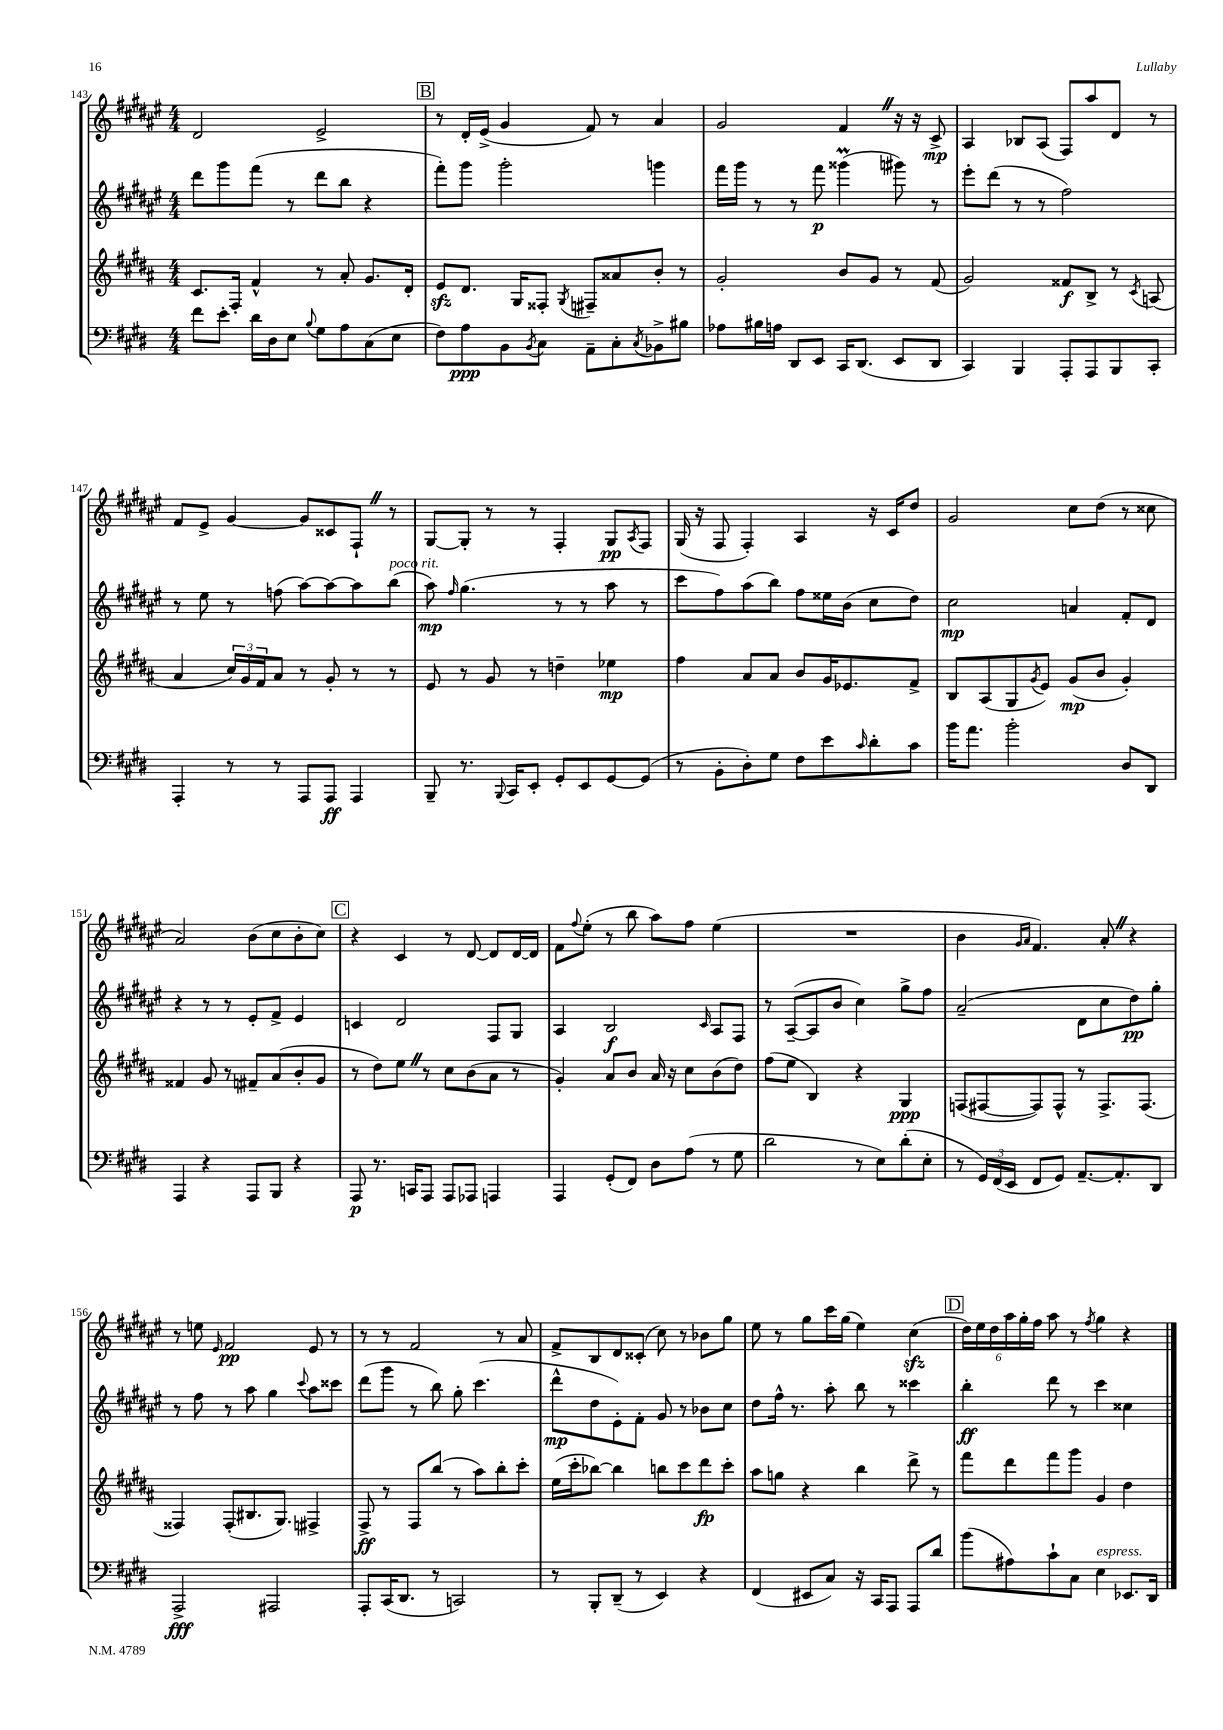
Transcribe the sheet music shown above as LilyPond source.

<<
\new StaffGroup <<
\new Staff = "s0" {
    \clef treble \key fis \major \numericTimeSignature \time 4/4
    dis'2 eis'2-> |
    \mark \markup { \box "B" } r8 dis'16-. eis'16->( gis'4 fis'8) r8 ais'4 |
    gis'2 fis'4 \once \override BreathingSign.text = \markup { \musicglyph "scripts.caesura.straight" } \breathe r16 r16 cis'8->\mp |
    ais4 bes8 ais8( fis8) ais''8 dis'8 r8 |
    fis'8 eis'8-> gis'4~ gis'8 cisis'8 fis8-! \once \override BreathingSign.text = \markup { \musicglyph "scripts.caesura.straight" } \breathe r8 |
    gis8~ gis8-. r8 r8 fis4-. gis8\pp \acciaccatura { ais8 } fis8 |
    gis16( r16 fis8 fis4-.) ais4 r16 cis'16 dis''8 |
    gis'2 cis''8 dis''8( r8 cisis''8 |
    ais'2) b'8( cis''8 b'8-. cis''8) |
    \mark \markup { \box "C" } r4 cis'4 r8 dis'8~ dis'8 dis'16~ dis'16 |
    fis'8 \appoggiatura { fis''8 } eis''8-.( r8 b''8 ais''8) fis''8 eis''4( |
    R1 |
    b'4 \grace { gis'16 ais'16 } fis'4.) ais'8-. \once \override BreathingSign.text = \markup { \musicglyph "scripts.caesura.straight" } \breathe r4 |
    r8 e''8 \grace { eis'16 } fis'2\pp eis'8 r8 |
    r8 r8 fis'2 r8 ais'8 |
    fis'8-> b8 dis'8 cisis'8-.( cis''8) r8 bes'8 gis''8 |
    eis''8 r8 gis''8 cis'''16 gis''16( eis''4) cis''4\sfz( |
    \mark \markup { \box "D" } \tuplet 6/4 { dis''16) eis''16 dis''16 ais''16 gis''16-. fis''16 } ais''8 r8 \acciaccatura { fis''8 } gis''4 r4 \bar "|." |
}
\new Staff = "s1" {
    \clef treble \key fis \major \numericTimeSignature \time 4/4
    dis'''8 gis'''8 fis'''8( r8 dis'''8 b''8 r4 |
    \mark \markup { \box "B" } fis'''8-.) gis'''8 gis'''2-. g'''4 |
    fis'''16 gis'''16 r8 r8 fis'''8\p gisis'''4\prall( gis'''8) r8 |
    eis'''8-. dis'''8( r8 r8 fis''2) |
    r8 eis''8 r8 f''8( ais''8~) ais''8~ ais''8 b''8^\markup { \italic "poco rit." }( |
    ais''8\mp) \grace { fis''16 } gis''4.( r8 r8 ais''8 r8 |
    cis'''8 fis''8) ais''8( b''8) fis''8 eisis''16 b'16( cis''8 dis''8) |
    cis''2\mp a'4 fis'8-. dis'8 |
    r4 r8 r8 eis'8-. fis'8-> eis'4 |
    \mark \markup { \box "C" } c'4 dis'2 fis8 gis8 |
    ais4 b2\f \grace { cis'16 } ais8 fis8 |
    r8 ais8~--( ais8 b'8 cis''4) gis''8-> fis''8 |
    ais'2--( dis'8 cis''8 dis''8\pp) gis''8-. |
    r8 fis''8 r8 ais''8 gis''4 \appoggiatura { cis'''8 } ais''8 cisis'''8 |
    dis'''8( gis'''8 r8 b''8) gis''8-. cis'''4.( |
    dis'''8-^\mp dis''8 eis'8-.) fis'8-. gis'8 r8 bes'8 cis''8 |
    dis''8 fis''16-^ r8. ais''8-. b''8 r8 cisis'''4 |
    \mark \markup { \box "D" } b''4-.\ff dis'''8 r8 cis'''4 cisis''4 \bar "|." |
}
\new Staff = "s2" {
    \clef treble \key b \major \numericTimeSignature \time 4/4
    cis'8. fis16-. fis'4-^ r8 ais'8-. gis'8. dis'16-. |
    \mark \markup { \box "B" } e'8\sfz dis'8. gis16 fisis8-. \acciaccatura { gis8 } fis8-- aisis'8 b'8-. r8 |
    gis'2-. b'8 gis'8 r8 fis'8( |
    gis'2) fisis'8\f b8-> r8 \acciaccatura { cis'8 } a8( |
    ais'4 \tuplet 3/2 { cis''16) gis'16 fis'16 } ais'8 r8 gis'8-. r8 r8 |
    e'8 r8 gis'8 r8 d''4-- ees''4\mp |
    fis''4 ais'8 ais'8 b'8 gis'16 ees'8. fis'8-> |
    b8 ais8( gis8 \acciaccatura { gis'8 } e'8) gis'8\mp( b'8 gis'4-.) |
    fisis'4 gis'8 r8 fis'8-- ais'8( b'8-. gis'8 |
    \mark \markup { \box "C" } r8 dis''8) e''8 \once \override BreathingSign.text = \markup { \musicglyph "scripts.caesura.straight" } \breathe r8 cis''8 b'8( ais'8 r8 |
    gis'4-.) ais'8 b'8 ais'16 r16 cis''8 b'8( dis''8) |
    fis''8( e''8 b4) r4 gis4\ppp |
    f8( fis8~ fis8) fis8-^ r8 fis8.-> fis8.( |
    fisis4) fisis8-.( bis8. gis8.) fis4-> |
    fis8->\ff r8 fis8 b''8( r8 ais''8) b''8-. cis'''8-. |
    e''16( cis'''16-. bes''8~) bes''4 b''8 cis'''8 dis'''8\fp cis'''8-. |
    ais''8 g''8 r4 b''4 dis'''8-> r8 |
    \mark \markup { \box "D" } fis'''8 dis'''8 fis'''8 gis'''8 gis'4 dis''4 \bar "|." |
}
\new Staff = "s3" {
    \clef bass \key e \major \numericTimeSignature \time 4/4
    fis'8 e'8-. dis'16 dis16 e8 \appoggiatura { b8 } gis8 a8 cis8( e8 |
    \mark \markup { \box "B" } fis8) a8\ppp b,8 \acciaccatura { b,8 } cis8 a,8-- cis8-. \acciaccatura { cis8 } bes,8-> bis8 |
    aes8 bis16 a16 dis,8 e,8 cis,16 dis,8.( e,8 dis,8 |
    cis,4) b,,4 a,,8-. a,,8 b,,8 cis,8-. |
    a,,4-. r8 r8 a,,8 a,,8\ff a,,4 |
    b,,8-- r8. \appoggiatura { b,,8 } cis,16 e,8-. gis,8-. e,8 gis,8~ gis,8( |
    r8 b,8-. dis8-.) gis8 fis8 e'8 \grace { cis'16 } dis'8-. cis'8 |
    b'16 a'8. b'2-. dis8 dis,8 |
    a,,4 r4 a,,8 b,,8 r4 |
    \mark \markup { \box "C" } a,,8\p r8. c,16 a,,8 a,,8 aes,,8 a,,4 |
    a,,4 gis,8-.( fis,8) dis8 a8( r8 gis8 |
    dis'2 r8 e8) dis'8-.( e8-. |
    r8 \tuplet 3/2 { gis,16) fis,16( e,16 } fis,8 gis,8) a,8.~-- a,8.-. dis,8 |
    a,,2->\fff ais,,2 |
    a,,8-. cis,16( dis,8. r8 c,2) |
    r8 b,,8-. dis,8--( r8 e,4) r4 |
    fis,4( eis,8 cis8) r16 cis,16 a,,8 a,,8 dis'8 |
    \mark \markup { \box "D" } b'8( ais8) cis'8-! cis8 e4^\markup { \italic "espress." } ees,8. dis,16 \bar "|." |
}
>>
>>
\layout { \context { \Score currentBarNumber = #143 } }
